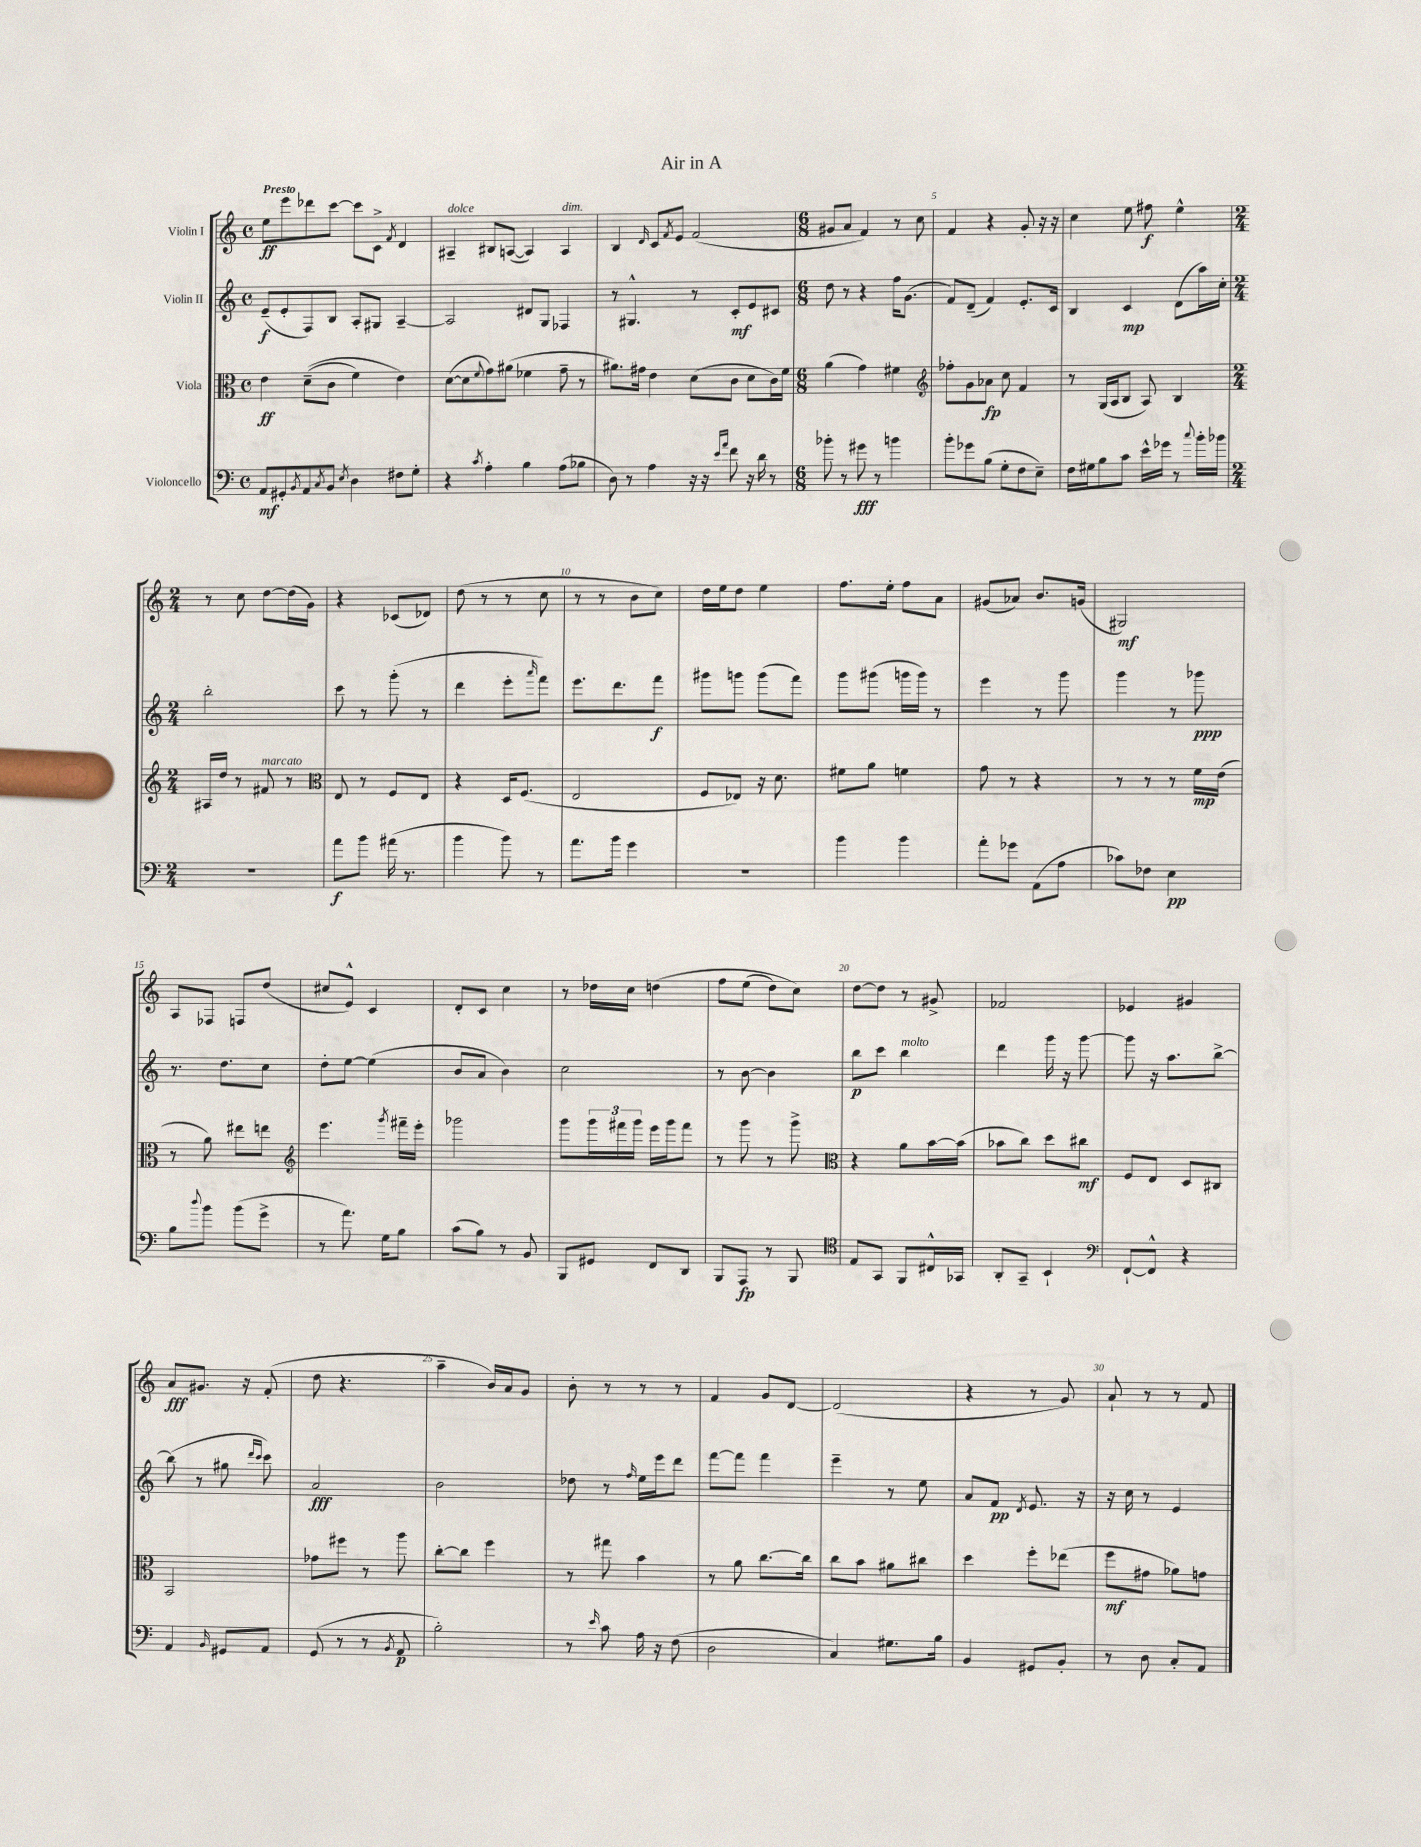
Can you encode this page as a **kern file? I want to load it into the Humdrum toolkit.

**kern	**kern	**kern	**kern
*staff4	*staff3	*staff2	*staff1
*clefF4	*clefC3	*clefG2	*clefG2
*k[]	*k[]	*k[]	*k[]
*M4/4	*M4/4	*M4/4	*M4/4
*met(c)	*met(c)	*met(c)	*met(c)
8AA	4e	(8e~	8ee
8GG#'	.	8e'	8eee
8qBB	.	.	.
8AA	&((8d~	8F)	8ddd-
8qC	.	.	.
8BB	8c	8B	[8ccc
8qE	.	.	.
4D	4f)	8A'	8ccc]
.	.	8G#	8c^
.	.	.	8qf
8F#	4e&)	[4A~	4d
8G'	.	.	.
=	=	=	=
4r	([8d	2A]	4A#~
.	8d]	.	.
8qc	8qqf	.	.
4A'	8g)	.	8B#
.	(8a#	.	([8A
4B	4f-	8d#	4A])
.	.	8G	.
(8A	8g~	4F-	4A
8B-	8r	.	.
=	=	=	=
8D)	8.a#)	8r	4B
8r	.	4.G#^^	.
.	16g#	.	.
.	.	.	16qqd
4A	4e	.	8c
.	.	.	8qf
.	.	.	8e
16r	(8d	8r	(2f
16r	.	.	.
16qqe	.	.	.
16qqa	.	.	.
8f	8c	8c'	.
16r	8d	8e	.
16d	.	.	.
8r	16c)	8c#	.
.	16f	.	.
=	=	=	=
*M6/8	*M6/8	*M6/8	*M6/8
8b-'	(4a	8dd	8g#
8r	.	8r	8a
8g#	4g)	4r	4f)
8r	.	.	.
4b	4f#	16ff	8r
.	.	(8.g	.
.	.	.	8cc
=	=	=	=
*	*clefG2	*	*
8b'	8ff-'	8f)	4f
8g-	8g	(8d~	.
(8B	8a-	4f)	4r
8G'	8cc	.	.
8F	4f	8.e'	8g'
8E~)	.	.	16r
.	.	16c	16r
=	=	=	=
16F	8r	4B	4cc
16G#	.	.	.
8B	(16G	.	.
.	16A	.	.
8c	8B	4c	8ee
16e^^	8A)	.	8ff#
16g-	.	.	.
8r	4B	(8d	4ee^^
8qqcc	.	.	.
16b'	.	16aa)	.
16b-	.	16cc'	.
=	=	=	=
*M2/4	*M2/4	*M2/4	*M2/4
2r	16A#	2bb'	8r
.	16dd	.	.
.	8r	.	8cc
.	8f#	.	[8dd
.	8r	.	(16dd]
.	.	.	16g)
=	=	=	=
*	*clefC3	*	*
8a	8E	8ccc	4r
8b	8r	8r	.
(16a#	8F	(8ggg'	(8c-
8.r	.	.	.
.	8E	8r	8d-)
=	=	=	=
4b	4r	4ddd	(8dd
.	.	.	8r
8b)	16D	8eee'	8r
.	(8.F	.	.
.	.	16qqaaa	.
8r	.	8fff)	8cc
=	=	=	=
8.a	2E	8.eee	8r
.	.	.	8r
16b	.	8.ddd	.
4g	.	.	8b
.	.	8fff	8cc)
=	=	=	=
2r	8F	8ggg#	16dd
.	.	.	16ee
.	8E-)	8ggg	8dd
.	16r	(8ggg	4ee
.	8.d	.	.
.	.	8fff)	.
=	=	=	=
4b	8f#	8ggg	8.ff
.	8a	(8ggg#	.
.	.	.	16ee'
4b	4f	16ggg	8ff
.	.	16ggg)	.
.	.	8r	8a
=	=	=	=
8a'	8g	4eee	(8g#
8g-	8r	.	8a-)
(8AA	4r	8r	8.b
8A	.	8ggg	.
.	.	.	(16g
=	=	=	=
8c-)	8r	4ggg	2G#)
8F-	8r	.	.
4E	8r	8r	.
.	16f	8ggg-	.
.	(16e	.	.
=	=	=	=
8B	8r	8.r	8A
8qqdd	.	.	.
8b	8a)	.	8F-
.	.	8.dd	.
(8b	8ee#	.	8F
8g^	8ee	8cc	(8dd
=	=	=	=
*	*clefG2	*	*
8r	4.eee	8dd'	8cc#
8.a)	.	[8ee	8e^^)
.	.	(4ee]	4c
16G	.	.	.
.	8qggg	.	.
8B	16fff#~	.	.
.	16eee'	.	.
=	=	=	=
(8c	2ggg-	8b	8d'
8B)	.	8a	8c
8r	.	4b)	4cc
8BB	.	.	.
=	=	=	=
8BBB	8ggg	2cc	8r
8GG#	24ggg	.	16dd-
.	24fff#	.	.
.	.	.	16cc
.	24ggg	.	.
8FF	16eee	.	&(4dd
.	16ggg	.	.
8DD	8fff#	.	.
=	=	=	=
8BBB	8r	8r	8ff
8AAA	8ggg	[8b	(8ee
8r	8r	4b]	8dd)
8BBB	8ggg^	.	8cc&)
=	=	=	=
*clefC4	*clefC3	*	*
8E	4r	8bb	[8dd
8GG	.	8ccc	8dd]
8FF	8a	4bb	8r
16C#^^	[16b	.	8g#^
16GG-	(16b]	.	.
=	=	=	=
8AA'	8b-	4ddd	2f-
8GG~	8cc)	.	.
4BB`	8dd	16ggg	.
.	.	16r	.
.	8cc#	[8ggg	.
=	=	=	=
*clefF4	*	*	*
[8FF`	8F	8ggg]	4e-
8FF^^]	8E	16r	.
.	.	8.aa	.
4r	8D	.	4g#
.	8C#	[8bb^	.
=	=	=	=
4AA	2BB	(8bb]	8a
.	.	8r	8.g#
16qqBB	.	.	.
8GG#	.	8gg#	.
.	.	.	16r
.	.	16qqddd	.
.	.	16qqccc	.
8AA	.	8ccc)	(8f'
=	=	=	=
(8GG	8g-	2a	8dd
8r	8ff#	.	4.r
8r	8r	.	.
8qBB	.	.	.
8AA	8aa	.	.
=	=	=	=
2B')	[8cc'	2b	4aa~
.	8cc]	.	.
.	4ff	.	16b)
.	.	.	16a
.	.	.	8g
=	=	=	=
8r	8r	8dd-	8b'
16qqe	.	.	.
8c	8gg#	8r	8r
.	.	16qqff	.
16A	4b	16ee	8r
16r	.	16eee	.
(8F	.	8ddd	8r
=	=	=	=
2D	8r	[8fff	4f
.	8a	8fff]	.
.	[8.cc	4fff	8g
.	.	.	[8d
.	16cc]	.	.
=	=	=	=
4C)	8cc	4eee~	(2d]
.	8b	.	.
8.G#	8a#	8r	.
.	8cc#	8ee	.
16B	.	.	.
=	=	=	=
4BB	4dd	8a	4r
.	.	8f	.
.	.	8qd	.
8GG#	8ff'	8.e	8r
8BB'	(8ee-	.	8g)
.	.	16r	.
=	=	=	=
8r	8ff	16r	8a`
.	.	16cc	.
8D	8g#	8r	8r
8C'	8a-)	4e	8r
8AA	8g	.	8f
==	==	==	==
*-	*-	*-	*-
